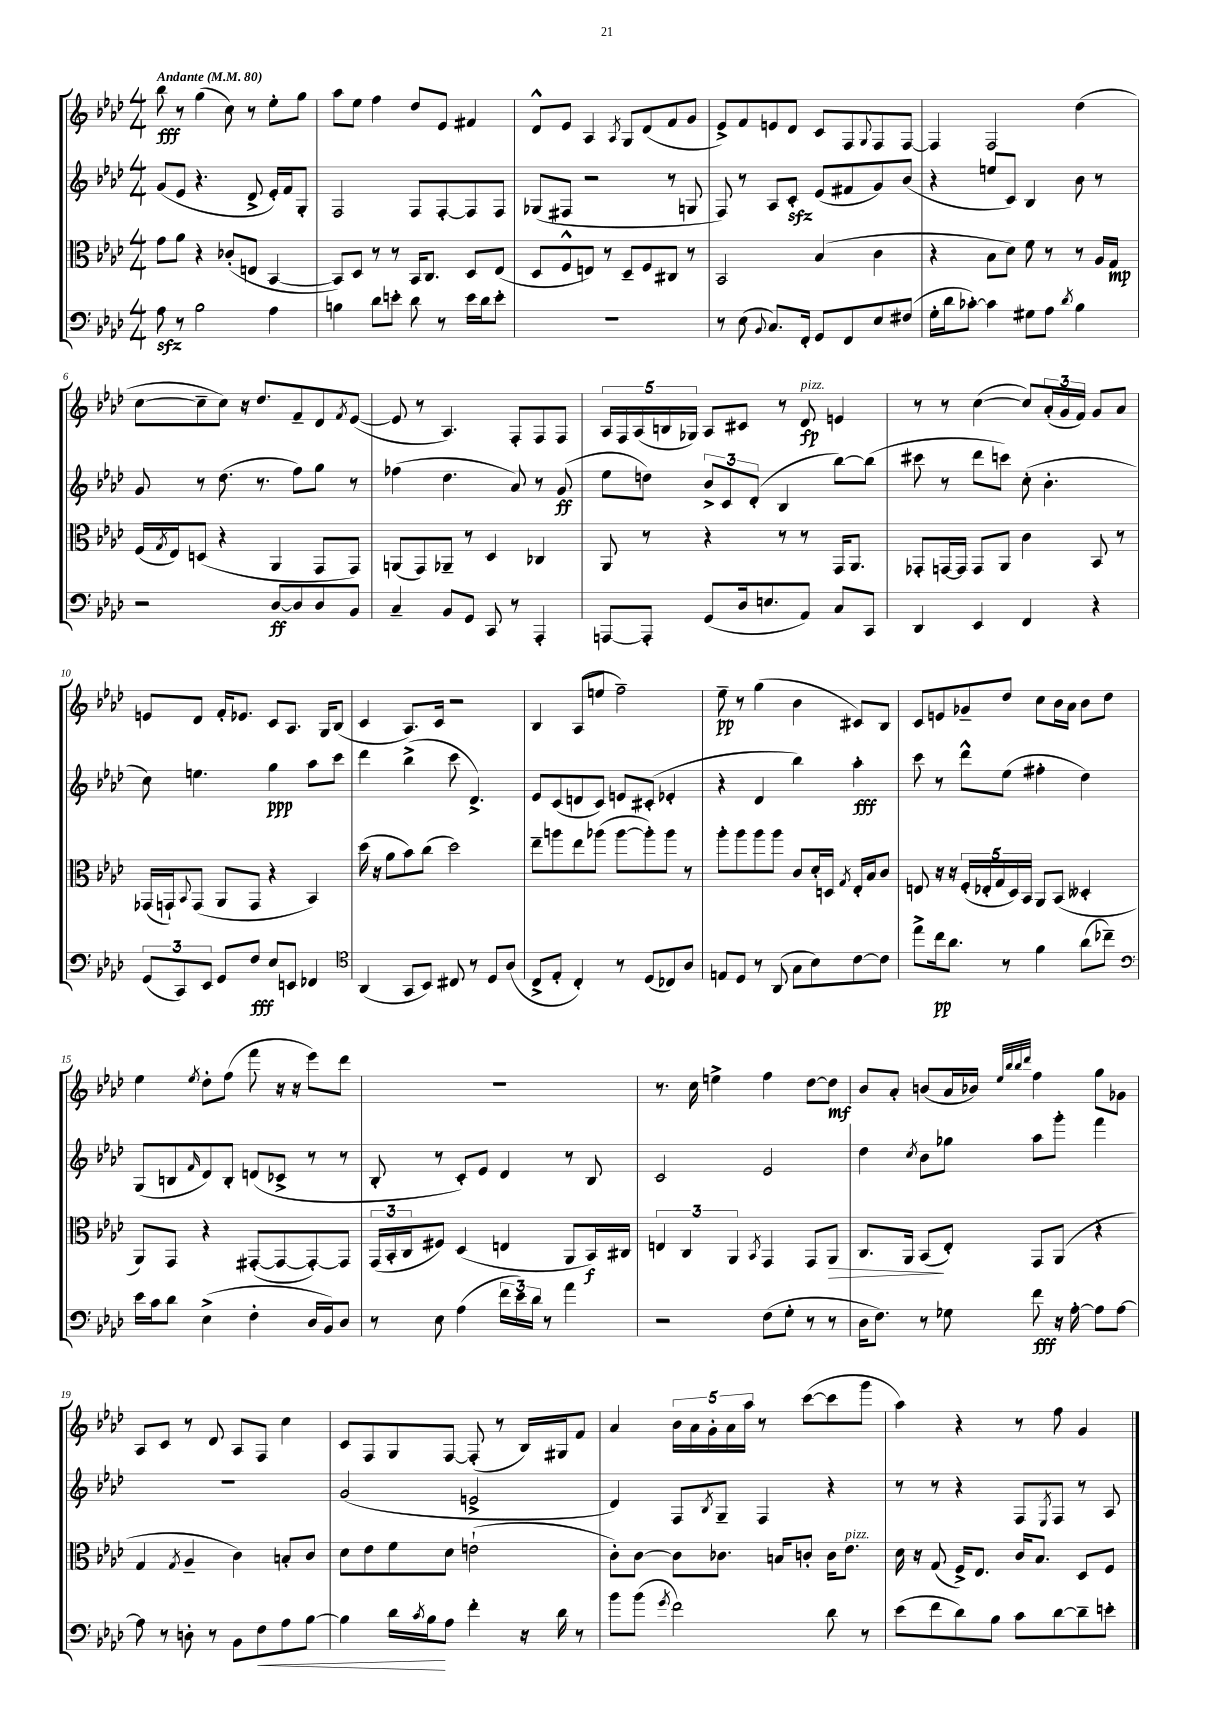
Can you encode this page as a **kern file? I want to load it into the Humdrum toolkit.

**kern	**dynam	**kern	**dynam	**kern	**dynam	**kern	**dynam
*part4	*part4	*part3	*part3	*part2	*part2	*part1	*part1
*staff4	*staff4	*staff3	*staff3	*staff2	*staff2	*staff1	*staff1
*clefF4	*	*clefC3	*	*clefG2	*	*clefG2	*
*k[b-e-a-d-]	*	*k[b-e-a-d-]	*	*k[b-e-a-d-]	*	*k[b-e-a-d-]	*
*M4/4	*	*M4/4	*	*M4/4	*	*M4/4	*
*MM80	*	*MM80	*	*MM80	*	*MM80	*
=1	=1	=1	=1	=1	=1	=1	=1
!	!	!	!	!	!	!LO:TX:a:B:t=Andante	!
8A-zz\	.	8g\L	.	(8g/L	.	8bb-\	fff
8r	.	8a-\J	.	8e-/J	.	8r	.
2B-\	.	4r	.	4.r	.	(4gg\	.
.	.	(8c-X'/L	.	.	.	8cc\)	.
.	.	8En/J	.	8d-^/	.	8r	.
4A-\	.	[4BB-/	.	16e-'/LL)	.	8ee-'\L	.
.	.	.	.	16f/J	.	.	.
.	.	.	.	8G'/J	.	8gg\J	.
=2	=2	=2	=2	=2	=2	=2	=2
4Bn\	.	8BB-/L])	.	2F/	.	8aa-\L	.
.	.	8D-/J	.	.	.	8ee-\J	.
8d-\L	.	8r	.	.	.	4ff\	.
8en'\J	.	8r	.	.	.	.	.
8d-\	.	16BB-/KL	.	8F/L	.	8dd-/L	.
.	.	8.C/J	.	.	.	.	.
8r	.	.	.	[8F'/	.	8e-/J	.
16e\LL	.	8D-/L	.	8F/]	.	4f#X/	.
16d-\J	.	.	.	.	.	.	.
8e'\J	.	(8E-/J	.	8F/J	.	.	.
=3	=3	=3	=3	=3	=3	=3	=3
1r	.	8D-/L	.	(8G-X/L	.	8d-^^/L	.
.	.	8F^^/	.	8F#X/J	.	8e-/J	.
.	.	8En/J)	.	2r	.	4A-/	.
.	.	8r	.	.	.	.	.
.	.	.	.	.	.	8qA-/	.
.	.	8D-~/L	.	.	.	8G/L	.
.	.	8F/	.	.	.	(8d-/	.
.	.	8C#X/J	.	8r	.	8f/	.
.	.	8r	.	8Gn/	.	8g/J	.
=4	=4	=4	=4	=4	=4	=4	=4
8r	.	2BB-/	.	8F/)	.	8e-^/L)	.
(8E-\	.	.	.	8r	.	8f/	.
8qqBB-/	.	.	.	.	.	.	.
8.C/L)	.	.	.	8A-/L	.	8en/	.
.	.	.	.	8czz'/J	.	8d-/J	.
16FF'/Jk	.	.	.	.	.	.	.
8GG/L	.	(4B-/	.	(8e-/L	.	8c/L	.
8FF/	.	.	.	8f#X/	.	8F/	.
.	.	.	.	.	.	8qqG/	.
8E-/	.	4c\	.	8g/)	.	8F/	.
(8F#X/J	.	.	.	(8b-/J	.	[8F/J	.
=5	=5	=5	=5	=5	=5	=5	=5
16G'\LL	.	4r	.	4r	.	4F/]	.
16d-\J	.	.	.	.	.	.	.
[8c-X'\J)	.	.	.	.	.	.	.
4c-\]	.	8B-\L	.	8een/L	.	2F/	.
.	.	8d-\J)	.	8c/J)	.	.	.
8G#X\L	.	8f\	.	4B-/	.	.	.
8A-\J	.	8r	.	.	.	.	.
8qd-/	.	.	.	.	.	.	.
4B-\	.	8r	.	8b-\	.	(4dd-\	.
.	.	16A-/LL	.	8r	.	.	.
.	.	16G/JJ	mp	.	.	.	.
!!LO:LB:g=z
=6	=6	=6	=6	=6	=6	=6	=6
2r	.	(16F/LL	.	8g/	.	[8cc\L	.
.	.	8qG/	.	.	.	.	.
.	.	16E-/J)	.	.	.	.	.
.	.	(8Dn/J	.	8r	.	8cc~\]	.
.	.	4r	.	(8.dd-\	.	8cc\J)	.
.	.	.	.	.	.	16r	.
.	.	.	.	8.r	.	8.dd-/L	.
[8D-/L	ff	4AA-/	.	.	.	.	.
8D-/]	.	.	.	8ff\L)	.	8f~/	.
8D-/	.	8GG/L	.	8gg\J	.	8d-/	.
.	.	.	.	.	.	8qf/	.
8BB-/J	.	8GG/J)	.	8r	.	([8e-/J	.
=7	=7	=7	=7	=7	=7	=7	=7
4C~/	.	(8AAn/L	.	(4ff-X\	.	8e-/]	.
.	.	8GG/)	.	.	.	8r	.
8BB-/L	.	8AA-X~/J	.	4.dd-\	.	4.A-/)	.
8GG/J	.	8r	.	.	.	.	.
8CC/	.	4D-/	.	.	.	.	.
8r	.	.	.	8a-/)	.	8F'/L	.
4AAA-'/	.	4C-X/	.	8r	.	8F/	.
.	.	.	.	(8g/	ff	8F/J	.
=8	=8	=8	=8	=8	=8	=8	=8
[8AAAn/L	.	8AA-/	.	8ee-\L	.	20A-/LL	.
.	.	.	.	.	.	20F/	.
.	.	.	.	.	.	(20A-/	.
8AAA'/J]	.	8r	.	8ddn\J)	.	.	.
.	.	.	.	.	.	20Bn/	.
.	.	.	.	.	.	20G-X/JJ)	.
(8GG/L	.	4r	.	12b-^/L	.	8A-/L	.
.	.	.	.	12c/	.	.	.
16D-/k	.	.	.	.	.	8c#X/J	.
.	.	.	.	(12d-'/J	.	.	.
8.En/	.	.	.	.	.	.	.
.	.	8r	.	4B-/	.	8r	.
!	!	!	!	!	!	!LO:TX:a:i:t=pizz.	!
8AA-/J)	.	8r	.	.	.	8d-/	fp
8C/L	.	16GG/KL	.	[8bb-\L)	.	4en/	.
.	.	8.AA-/J	.	.	.	.	.
8CC/J	.	.	.	(8bb-\J]	.	.	.
=9	=9	=9	=9	=9	=9	=9	=9
4DD-/	.	8GG-X'/L	.	8ccc#X\	.	8r	.
.	.	[16GGn/L	.	8r	.	8r	.
.	.	16GG/JJ]	.	.	.	.	.
4EE-/	.	8GG/L	.	8ddd-\L	.	([4cc\	.
.	.	8AA-/J	.	8cccn\J)	.	.	.
4FF/	.	4c\	.	(8cc'\	.	8cc/L])	.
.	.	.	.	4.b-'\	.	(24a-'/L	.
.	.	.	.	.	.	24g/	.
.	.	.	.	.	.	24f/JJ)	.
4r	.	8BB-/	.	.	.	8g/L	.
.	.	8r	.	.	.	8a-/J	.
!!LO:LB:g=z
=10	=10	=10	=10	=10	=10	=10	=10
(12GG/L	.	(16GG-X/LL	.	8cc\)	.	8en/L	.
.	.	16GGn`/J)	.	.	.	.	.
12CC/)	.	.	.	.	.	.	.
.	.	8qqBB-/	.	.	.	.	.
.	.	(8GG/J	.	4.een\	.	8d-/J	.
12EE-/J	.	.	.	.	.	.	.
8GG/L	.	8AA-/L	.	.	.	16f'/KL	.
.	.	.	.	.	.	8.e-X/J	.
8F/J	fff	8GG/J	.	.	.	.	.
8E-/L	.	4r	.	4gg\	ppp	8c/L	.
8EEn/J	.	.	.	.	.	8.A-/J	.
4FF-X/	.	4BB-/)	.	8aa-\L	.	.	.
.	.	.	.	.	.	16G/KL	.
.	.	.	.	8ccc\J	.	(8B-/J	.
=11	=11	=11	=11	=11	=11	=11	=11
*clefC4	*	*	*	*	*	*	*
(4AA-/	.	(16dd-\	.	4ddd-\	.	4c/	.
.	.	16r	.	.	.	.	.
.	.	8a-\L	.	.	.	.	.
8GG/L	.	8b-\)	.	(4bb-^\	.	8.A-/L)	.
8BB-/J)	.	(8cc\J	.	.	.	.	.
.	.	.	.	.	.	16c/Jk	.
8C#X/	.	2dd-\)	.	8ccc\	.	2r	.
8r	.	.	.	4.d-^/)	.	.	.
8D-/L	.	.	.	.	.	.	.
(8A-/J	.	.	.	.	.	.	.
=12	=12	=12	=12	=12	=12	=12	=12
8C^/L	.	8ee-~\L	.	8e-/L	.	4B-/	.
8E-'/J	.	8aan\	.	(8c/	.	.	.
4C'/)	.	8ee-\	.	8dn/	.	(8A-/L	.
.	.	(8aa-X\J	.	8c/J)	.	8een/J	.
8r	.	[8aa-\L	.	8en/L	.	2ff~\)	.
(8D-/L	.	8aa-'\])	.	(8c#X'/J	.	.	.
8C-X/)	.	8aa-\J	.	4e-X'/	.	.	.
8A-/J	.	8r	.	.	.	.	.
=13	=13	=13	=13	=13	=13	=13	=13
8En/L	.	8aa-'\L	.	4r	.	8ee-~\	pp
8D-/J	.	8aa-\	.	.	.	8r	.
8r	.	8aa-\	.	4d-/	.	(4gg\	.
(8AA-/	.	8aa-\J	.	.	.	.	.
8G\L	.	8c/L	.	4bb-\)	.	4b-\	.
8B-\)	.	16d-'/L	.	.	.	.	.
.	.	16Dn/JJ	.	.	.	.	.
.	.	8qG/	.	.	.	.	.
[8c\	.	16E-'/LL	.	4aa-'\	fff	8c#X/L)	.
.	.	16B-/J	.	.	.	.	.
8c\J]	.	8c/J	.	.	.	8B-/J	.
=14	=14	=14	=14	=14	=14	=14	=14
8ee-^\L	.	8En/	.	8ccc\	.	8c/L	.
16cc\k	pp	16r	.	8r	.	8en/	.
8.a-\J	.	16r	.	.	.	.	.
.	.	(20F'/LL	.	8ddd-^^\L	.	8g-X~/	.
.	.	20E-X'/	.	.	.	.	.
.	.	20G/	.	.	.	.	.
8r	.	.	.	(8ee-\J	.	8dd-/J	.
.	.	20D-/)	.	.	.	.	.
.	.	20BB-/JJ	.	.	.	.	.
4f\	.	8AA-/L	.	4ff#X'\	.	8cc\L	.
.	.	(8BB-/J	.	.	.	16b-\L	.
.	.	.	.	.	.	16a-\JJ	.
(8a-\L	.	4D--X'/	.	4dd-\)	.	8b-\L	.
8cc-X~\J)	.	.	.	.	.	8dd-\J	.
!!LO:LB:g=z
=15	=15	=15	=15	=15	=15	=15	=15
*clefF4	*	*	*	*	*	*	*
16e-\LL	.	8AA-/L)	.	(8G/L	.	4ee-\	.
16c\J	.	.	.	.	.	.	.
8d-\J	.	8GG/J	.	8Bn/	.	.	.
.	.	.	.	16qqf/	.	8qee-/	.
(4E-^\	.	4r	.	8d-/)	.	8dd-'\L	.
.	.	.	.	8B'/J	.	(8ff\J	.
4F'\	.	([8GG#X'/L	.	(8dn/L	.	8fff\	.
.	.	8GG#/_	.	8c-X^/J	.	16r	.
.	.	.	.	.	.	16r	.
16D-/LL	.	8GG#'/_)	.	8r	.	8eee-\L)	.
16BB-/J)	.	.	.	.	.	.	.
8D-/J	.	8GG#/J]	.	8r	.	8ddd-\J	.
=16	=16	=16	=16	=16	=16	=16	=16
8r	.	(24GG/LL	.	8B-'/	.	1r	.
.	.	24BB-'/	.	.	.	.	.
.	.	24C/J	.	.	.	.	.
8E-\	.	8F#X/J)	.	8r	.	.	.
(4A-\	.	(4D-/	.	8c'/L)	.	.	.
.	.	.	.	8e-/J	.	.	.
24f\LL	.	4En/	.	4d-/	.	.	.
24e-\)	.	.	.	.	.	.	.
24d-\JJ	.	.	.	.	.	.	.
8r	.	.	.	.	.	.	.
4a-\	.	8AA-/L	.	8r	.	.	.
.	.	16BB-/L)	f	8B-/	.	.	.
.	.	16C#X/JJ	.	.	.	.	.
=17	=17	=17	=17	=17	=17	=17	=17
2r	.	6En/	.	2c/	.	8.r	.
.	.	6C/	.	.	.	.	.
.	.	.	.	.	.	16cc\	.
.	.	.	.	.	.	4een^\	.
.	.	6AA-/	.	.	.	.	.
.	.	8qBB-/	.	.	.	.	.
(8F\L	.	4GG/	.	2e-/	.	4ff\	.
8G'\J	.	.	.	.	.	.	.
8r	.	8GG/L	.	.	.	[8dd-\L	.
!	!	!	!LO:HP:b	!	!	!	!
8r	.	8AA-/J	>	.	.	8dd-\J]	mf
=18	=18	=18	=18	=18	=18	=18	=18
16D-\KL	.	8.C/L	.	4dd-\	.	8b-/L	.
8.F\J)	.	.	.	.	.	.	.
.	.	.	.	.	.	8a-'/J	.
.	.	16AA-/Jk	.	.	.	.	.
.	.	.	.	8qcc/	.	.	.
8r	.	(8BB-/L	.	8b-\L	.	(8bn/L	.
8G-X\	.	8E-'/J)	]	8gg-X\J	.	16a-/L	.
.	.	.	.	.	.	16b-X/JJ)	.
.	.	.	.	.	.	32qqee-/LLL	.
.	.	.	.	.	.	32qqbb-/	.
.	.	.	.	.	.	32qqbb-/	.
.	.	.	.	.	.	32qqddd-/JJJ	.
8f\	fff	8GG/L	.	8aa-\L	.	4ff\	.
16r	.	(8AA-/J	.	8ggg'\J	.	.	.
[16A-'\	.	.	.	.	.	.	.
8A-\L]	.	4r	.	4fff\	.	8gg\L	.
[8A-\J	.	.	.	.	.	8g-X\J	.
!!LO:LB:g=z
=19	=19	=19	=19	=19	=19	=19	=19
8A-\]	.	4G/	.	1r	.	8A-/L	.
8r	.	.	.	.	.	8c/J	.
.	.	8qG/	.	.	.	.	.
8Dn'\	.	4A-~/	.	.	.	8r	.
8r	.	.	.	.	.	8d-/	.
8BB-\L	.	4c\)	.	.	.	8A-/L	.
!	!LO:HP:b	!	!	!	!	!	!
8F\	<	.	.	.	.	8F/J	.
8A-\	.	8Bn'/L	.	.	.	4cc\	.
[8B-\J	.	8c/J	.	.	.	.	.
=20	=20	=20	=20	=20	=20	=20	=20
4B-\]	.	8d-\L	.	(2g/	.	8c/L	.
.	.	8e-\	.	.	.	8F/	.
16d-\LL	.	8f\	.	.	.	8G/	.
8qc/	.	.	.	.	.	.	.
16B-\J	.	.	.	.	.	.	.
8A-\J	[	8d-\J	.	.	.	[8F/J	.
4f'\	.	(2en`\	.	2en^/	.	(8F'/]	.
.	.	.	.	.	.	8r	.
16r	.	.	.	.	.	16B-/LL)	.
16d-\	.	.	.	.	.	16G#X/J	.
8r	.	.	.	.	.	8f/J	.
=21	=21	=21	=21	=21	=21	=21	=21
8b-\L	.	8c'\L)	.	4d-/)	.	4a-/	.
(8b-\J	.	[8c\J	.	.	.	.	.
8qg/	.	.	.	.	.	.	.
2f\)	.	8c\L]	.	8F/L	.	20b-\LL	.
.	.	.	.	.	.	20a-\	.
.	.	.	.	.	.	20g'\	.
.	.	.	.	8qB-/	.	.	.
.	.	8.c-X\J	.	8G~/J	.	.	.
.	.	.	.	.	.	20a-\	.
.	.	.	.	.	.	20aa-\JJ	.
.	.	.	.	4F/	.	8r	.
.	.	16Bn/KL	.	.	.	.	.
.	.	8cn'/J	.	.	.	([8ccc\L	.
8d-\	.	16c\KL	.	4r	.	8ccc\]	.
!	!	!LO:TX:a:i:t=pizz.	!	!	!	!	!
.	.	8.e-\J	.	.	.	.	.
8r	.	.	.	.	.	8ggg\J	.
=22	=22	=22	=22	=22	=22	=22	=22
(8e-\L	.	16d-\	.	8r	.	4aa-\)	.
.	.	16r	.	.	.	.	.
8f\	.	(8G/	.	8r	.	.	.
8d-\)	.	16F^/KL)	.	4r	.	4r	.
.	.	8.E-/J	.	.	.	.	.
8B-\J	.	.	.	.	.	.	.
8c\L	.	16c/KL	.	8F/L	.	8r	.
.	.	8.B-/J	.	.	.	.	.
.	.	.	.	8qE-/	.	.	.
[8d-\	.	.	.	8F/J	.	8ff\	.
8d-~\]	.	8D-/L	.	8r	.	4g/	.
8en'\J	.	8F/J	.	8A-/	.	.	.
==	==	==	==	==	==	==	==
*-	*-	*-	*-	*-	*-	*-	*-
